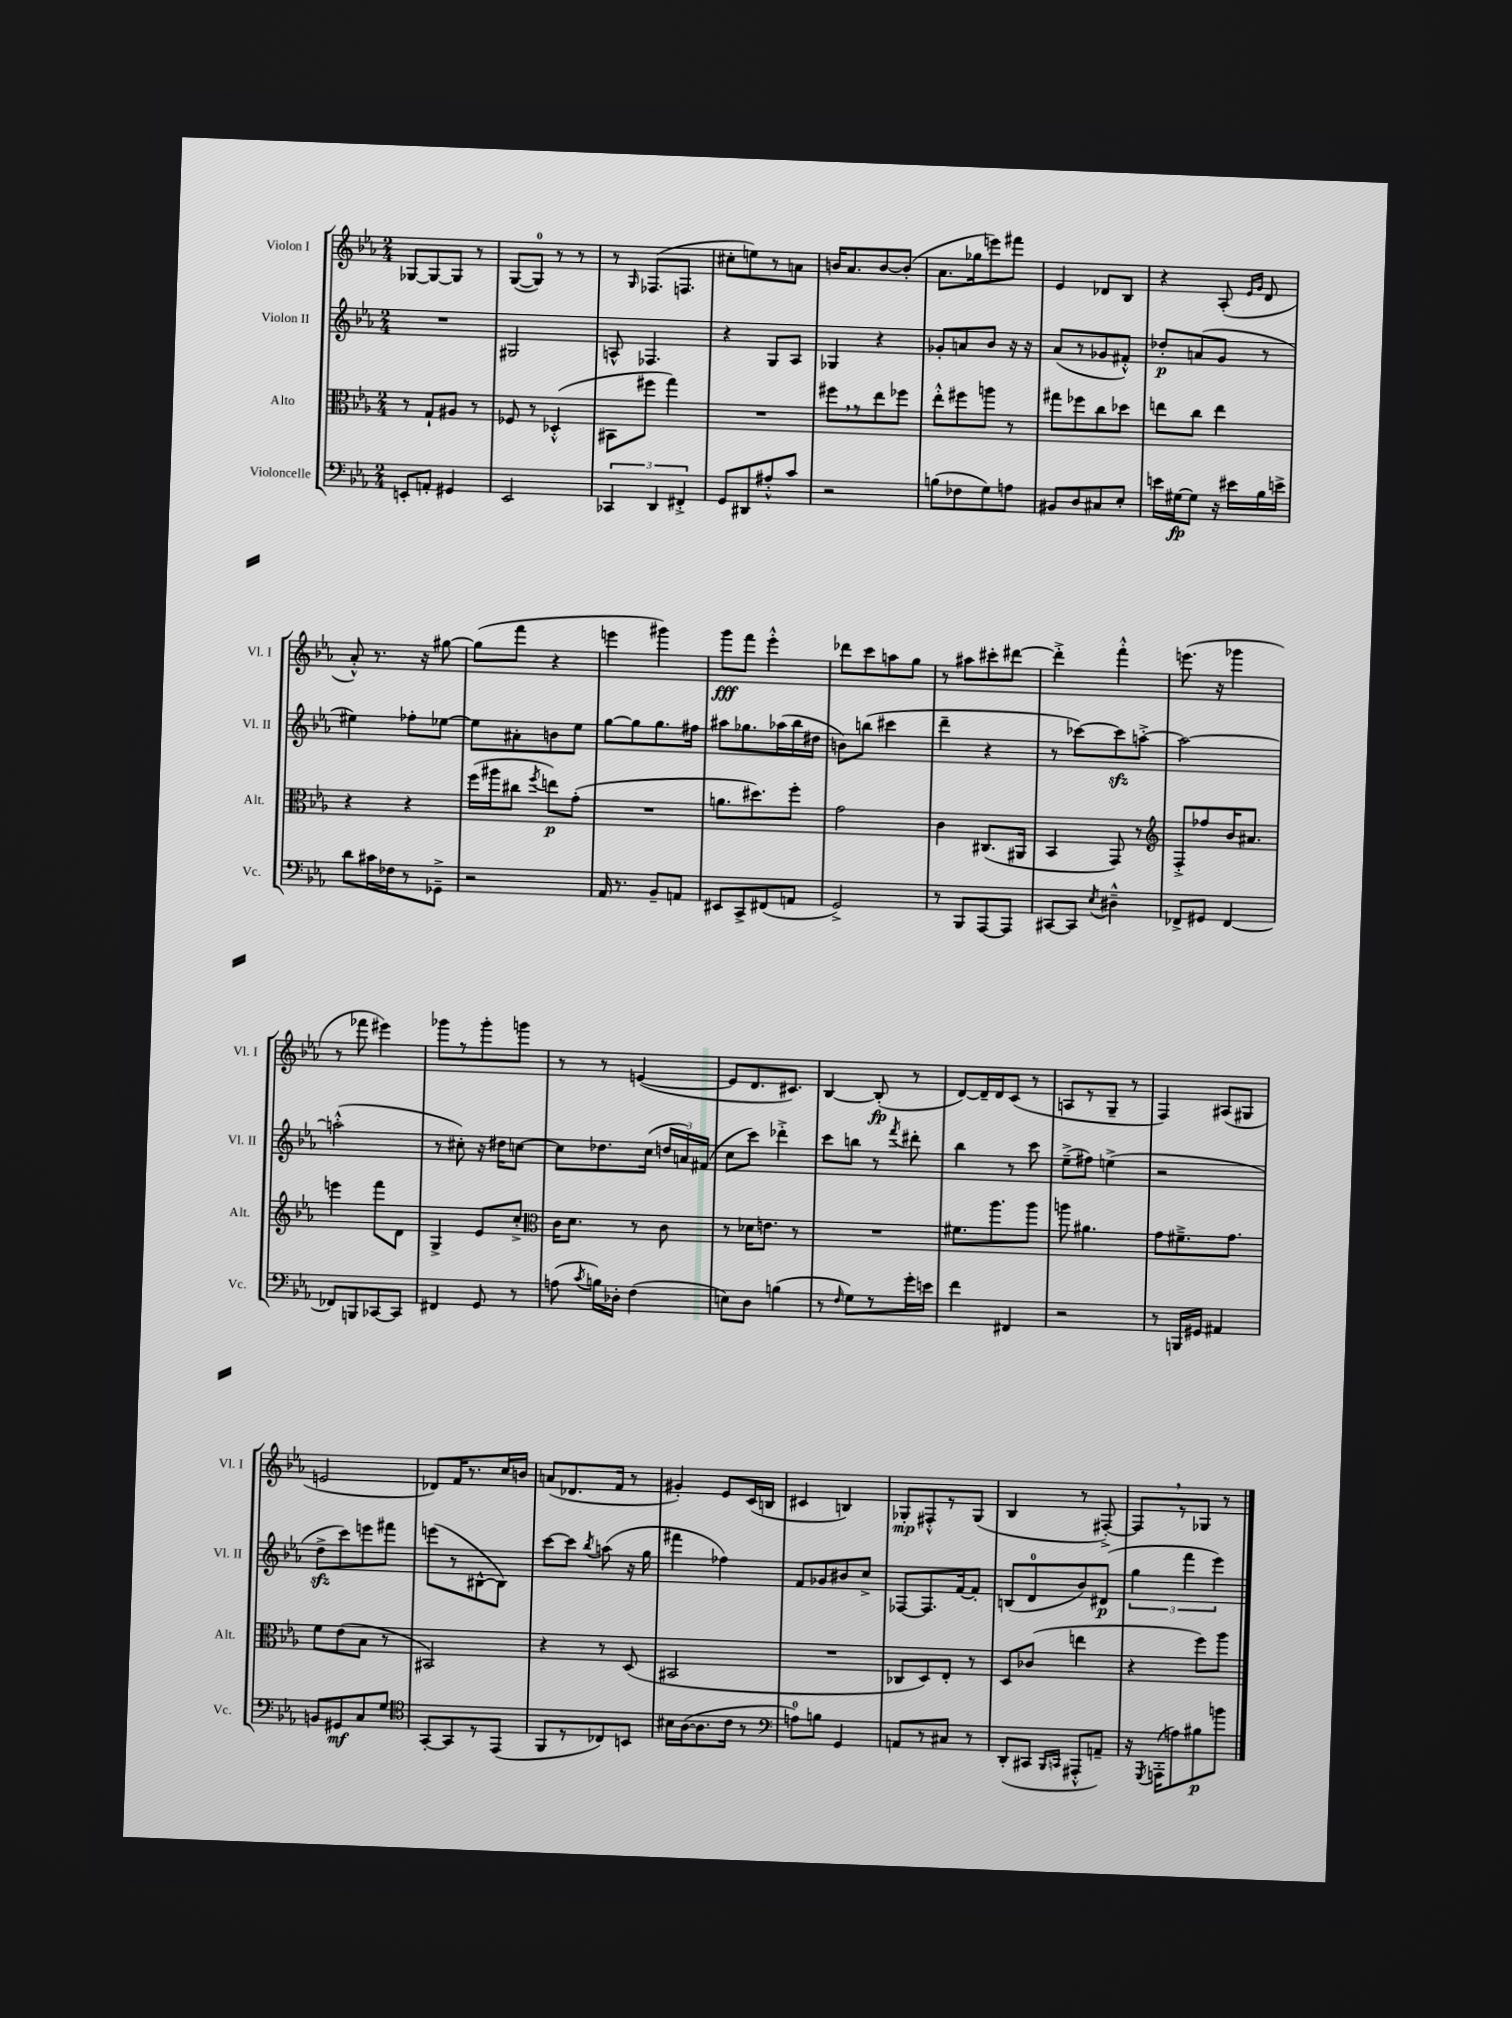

**kern	**dynam	**kern	**dynam	**kern	**dynam	**kern	**dynam
*part4	*part4	*part3	*part3	*part2	*part2	*part1	*part1
*staff4	*staff4	*staff3	*staff3	*staff2	*staff2	*staff1	*staff1
*I"Violoncelle	*	*I"Alto	*	*I"Violon II	*	*I"Violon I	*
*I'Vc.	*	*I'Alt.	*	*I'Vl. II	*	*I'Vl. I	*
*clefF4	*	*clefC3	*	*clefG2	*	*clefG2	*
*k[b-e-a-]	*	*k[b-e-a-]	*	*k[b-e-a-]	*	*k[b-e-a-]	*
*M2/4	*	*M2/4	*	*M2/4	*	*M2/4	*
=134	=134	=134	=134	=134	=134	=134	=134
8EEn'/L	.	8r	.	2r	.	[8G-X/L	.
8AAn'/J	.	8G`/L	.	.	.	8G-/_	.
4GG#X/	.	8A#X/J	.	.	.	8G-/J]	.
.	.	8r	.	.	.	8r	.
=135	=135	=135	=135	=135	=135	=135	=135
2EE-/	.	8F-X/	.	2G#X/	.	([8G/L	.
.	.	8r	.	.	.	8G/J])	.
.	.	(4D-X'^^/	.	.	.	8r	.
.	.	.	.	.	.	8r	.
=136	=136	=136	=136	=136	=136	=136	=136
6CC-X/	.	8BB#X\L	.	8An^^/	.	8r	.
.	.	.	.	.	.	16qqG/	.
.	.	8ff#X\J	.	4.F-X/	.	(8.F-X/L	.
6DD/	.	.	.	.	.	.	.
.	.	4gg\)	.	.	.	.	.
.	.	.	.	.	.	8.Fn/J	.
6FF#X'^/	.	.	.	.	.	.	.
=137	=137	=137	=137	=137	=137	=137	=137
8GG/L	.	2r	.	4r	.	8cc#X'\L	.
8DD#X/	.	.	.	.	.	8een\)	.
8A#X'^^/	.	.	.	8G/L	.	8r	.
8c/J	.	.	.	8A-/J	.	8an\J	.
=138	=138	=138	=138	=138	=138	=138	=138
2r	.	8ff#X,\L	.	4G-X/	.	16bn/KL	.
.	.	.	.	.	.	8.a-/	.
.	.	8r	.	.	.	.	.
.	.	8ee-\	.	4r	.	[8b/	.
.	.	8ff-X\J	.	.	.	(8b'/J]	.
=139	=139	=139	=139	=139	=139	=139	=139
(8Bn\L	.	8ee-'^^\L	.	8g-X'/L	.	8.a-\L	.
8F-X\	.	8ff#X\	.	8an/	.	.	.
.	.	.	.	.	.	16gg-X\k	.
8G\)	.	8aan\J	.	8b-/J	.	8eeen\)	.
8An\J	.	8r	.	16r	.	8fff#X\J	.
.	.	.	.	16r	.	.	.
=140	=140	=140	=140	=140	=140	=140	=140
8BB#X/L	.	8gg#X\L	.	(8a-/L	.	4e-/	.
8D/	.	8ff-X\	.	8r	.	.	.
8C#X/	.	8cc\	.	8g-X/	.	8d-X/L	.
8E-'/J	.	8dd-X\J	.	8f#X'^^/J)	.	8B-/J	.
=141	=141	=141	=141	=141	=141	=141	=141
16en\LL	.	8een\L	.	8dd-X'/L	p	4r	.
[16G#X\J	fp	.	.	.	.	.	.
8G#\J]	.	8cc\J	.	(8an/	.	.	.
16r	.	4ee\	.	8g/J	.	(8A-'/	.
16e#X\LL	.	.	.	.	.	.	.
.	.	.	.	.	.	16qqe-/LL	.
.	.	.	.	.	.	16qqg/JJ	.
16B-\	.	.	.	8r	.	8d/	.
16en^\JJ	.	.	.	.	.	.	.
!!LO:LB:g=z
=142	=142	=142	=142	=142	=142	=142	=142
8d\L	.	4r	.	4ee#X\)	.	8a-'^^/)	.
16c#X\L	.	.	.	.	.	8.r	.
16F-X\J	.	.	.	.	.	.	.
8r	.	4r	.	8ff-X'\L	.	.	.
.	.	.	.	.	.	16r	.
8GG-X~^\J	.	.	.	[8ee-X\J	.	[8gg#X\	.
=143	=143	=143	=143	=143	=143	=143	=143
2r	.	(16ff\LL	.	8ee-\L]	.	(8gg#\L]	.
.	.	16aa#X\J	.	.	.	.	.
.	.	8cc#X\J	.	8a#X'\	.	8fff\J	.
.	.	8qff/	.	.	.	.	.
.	.	8een\L)	p	8bn\	.	4r	.
.	.	(8g'\J	.	8ee-\J	.	.	.
=144	=144	=144	=144	=144	=144	=144	=144
16AA-/	.	2r	.	[8gg\L	.	4eeen\	.
8.r	.	.	.	.	.	.	.
.	.	.	.	8gg\]	.	.	.
8BB-~/L	.	.	.	8.gg\	.	4ggg#X\)	.
8AAn/J	.	.	.	.	.	.	.
.	.	.	.	16ff#X\Jk	.	.	.
=145	=145	=145	=145	=145	=145	=145	=145
8EE#X/L	.	8.an\L	.	8aa#X\L	.	8ggg\L	fff
8CC^/	.	.	.	8.gg-X\	.	8fff\J	.
.	.	8.dd#X\)	.	.	.	.	.
(8FF#X/	.	.	.	.	.	4eee-'^^\	.
.	.	.	.	(16aa-X\L	.	.	.
8AAn/J	.	8ff'\J	.	16bb-\	.	.	.
.	.	.	.	16dd#X\JJ	.	.	.
=146	=146	=146	=146	=146	=146	=146	=146
2GG^/)	.	2g\	.	8bn\L)	.	8ddd-X\L	.
.	.	.	.	(8bbn\J	.	8ccc\	.
.	.	.	.	4ccc#X\	.	8aan\	.
.	.	.	.	.	.	8gg\J	.
=147	=147	=147	=147	=147	=147	=147	=147
8r	.	4c\	.	4ddd~\	.	8r	.
8BBB-/L	.	.	.	.	.	8aa#X\L	.
[8AAA-/	.	(8.C#X/L	.	4r	.	8ccc#X'\	.
8AAA-/J]	.	.	.	.	.	[8ddd#X\J	.
.	.	16AA#X/Jk	.	.	.	.	.
=148	=148	=148	=148	=148	=148	=148	=148
[8CC#X/L	.	4BB-/	.	8r	.	4ddd#'^\]	.
8CC#/J]	.	.	.	[8ccc-X\L)	.	.	.
8qE-/	.	.	.	.	.	.	.
4D#X~^^\	.	8GG/)	.	8ccc-zz\]	.	4fff'^^\	.
.	.	8r	.	[8aan'^\J	.	.	.
=149	=149	=149	=149	=149	=149	=149	=149
*	*	*clefG2	*	*	*	*	*
8FF-X^/L	.	8F'^/L	.	2aa\_	.	(8.eeen\	.
8GG#X/J	.	8ff-X/	.	.	.	.	.
.	.	.	.	.	.	16r	.
[4FF-/	.	16b-/K	.	.	.	4ggg-X\	.
.	.	8.a#X/J	.	.	.	.	.
!!LO:LB:g=z
=150	=150	=150	=150	=150	=150	=150	=150
8FF-X/L]	.	4eeen\	.	(2aan'^^\]	.	8r	.
8BBBn/	.	.	.	.	.	8fff-X\	.
[8CC-X/	.	8fff\L	.	.	.	4eee#X\)	.
8CC-/J]	.	8d\J	.	.	.	.	.
=151	=151	=151	=151	=151	=151	=151	=151
4FF#X/	.	4G^/	.	8r	.	8ggg-X\L	.
.	.	.	.	8cc#X'\)	.	8r	.
8GG/	.	8e-/L	.	16r	.	8ggg-'\	.
.	.	.	.	16dd#X\KL	.	.	.
8r	.	8cc'^/J	.	[8ccn\J	.	8gggn\J	.
=152	=152	=152	=152	=152	=152	=152	=152
*	*	*clefC3	*	*	*	*	*
(8An\	.	16c\KL	.	8cc\L]	.	8r	.
.	.	8.d\J	.	.	.	.	.
8qc/	.	.	.	.	.	.	.
16Bn\LL)	.	.	.	8.dd-X\	.	8r	.
16D-X'\JJ	.	.	.	.	.	.	.
(4F\	.	8r	.	.	.	([4en/	.
.	.	.	.	(16cc\Jk	.	.	.
.	.	8c\	.	24ddn/LL	.	.	.
.	.	.	.	24an/)	.	.	.
.	.	.	.	(24f#X/JJ	.	.	.
=153	=153	=153	=153	=153	=153	=153	=153
8En\L)	.	8r	.	8cc\L	.	8e/L]	.
8D\J	.	16d-X\KL	.	8ccc\J)	.	8.d/	.
.	.	8.en\J	.	.	.	.	.
(4Bn\	.	.	.	4ddd-X'^\	.	.	.
.	.	.	.	.	.	8.c#X/J)	.
.	.	8r	.	.	.	.	.
=154	=154	=154	=154	=154	=154	=154	=154
8r	.	2r	.	8ccc\L	.	[4B-/	.
16qqF/	.	.	.	.	.	.	.
8G\L)	.	.	.	8bbn\J	.	.	.
8r	.	.	.	8r	.	(8B-'/]	fp
.	.	.	.	8qfff/	.	.	.
16g'\L	.	.	.	8ddd#X'\	.	8r	.
16en\JJ	.	.	.	.	.	.	.
=155	=155	=155	=155	=155	=155	=155	=155
4f\	.	8.f#X\L	.	4bb-\	.	[8d/L)	.
.	.	.	.	.	.	16d~/L]	.
.	.	8.aa-\	.	.	.	16d/J	.
4FF#X/	.	.	.	8r	.	(8c/J	.
.	.	8aa-\J	.	8ccc\	.	8r	.
=156	=156	=156	=156	=156	=156	=156	=156
2r	.	8aan\	.	(8ee-~^\L	.	8An/L	.
.	.	4.a#X\	.	8ff#X\J)	.	8r	.
.	.	.	.	(4een^\	.	8G~/J	.
.	.	.	.	.	.	8r	.
=157	=157	=157	=157	=157	=157	=157	=157
8r	.	8g\L	.	2r	.	4F/)	.
16BBBn/LL	.	8.f#X~^\	.	.	.	.	.
16GG#X/JJ	.	.	.	.	.	.	.
4AA#X/	.	.	.	.	.	(8A#X/L	.
.	.	8.g\J	.	.	.	.	.
.	.	.	.	.	.	8G#X/J	.
!!LO:LB:g=z
=158	=158	=158	=158	=158	=158	=158	=158
8BBn/L	.	8f\L	.	8ddzz^\L	.	2en/	.
8GG#X/	mf	(8e-\	.	8ccc\)	.	.	.
8C/	.	8B-\J	.	8eeen\	.	.	.
8G/J	.	8r	.	8fff#X\J	.	.	.
=159	=159	=159	=159	=159	=159	=159	=159
*clefC4	*	*	*	*	*	*	*
[8GG'/L	.	2BB#X/)	.	(8eeen\L	.	8d-X/L)	.
8GG/]	.	.	.	8r	.	16f/K	.
.	.	.	.	.	.	8.r	.
8r	.	.	.	[8B#X^^\	.	.	.
(8EE-/J	.	.	.	8B#\J])	.	16cc/L	.
.	.	.	.	.	.	16bn/JJ	.
=160	=160	=160	=160	=160	=160	=160	=160
8FF/L	.	4r	.	[8ccc\L	.	(8an/L	.
8r	.	.	.	8ccc\J]	.	8.d-X/	.
.	.	.	.	8qbb-/	.	.	.
8C-X/)	.	8r	.	(8aan\	.	.	.
.	.	.	.	.	.	16f/Jk	.
8BBn/J	.	(8D/	.	16r	.	8r	.
.	.	.	.	16gg\	.	.	.
=161	=161	=161	=161	=161	=161	=161	=161
16B#X\LL	.	2BB#X/	.	4fff#X\	.	4g#X'/)	.
([16A-\J	.	.	.	.	.	.	.
8.A-\]	.	.	.	.	.	.	.
.	.	.	.	4ff-X\)	.	8e-/L	.
16c\Jk	.	.	.	.	.	.	.
8r	.	.	.	.	.	(16c/L	.
.	.	.	.	.	.	16Bn/JJ	.
=162	=162	=162	=162	=162	=162	=162	=162
*clefF4	*	*	*	*	*	*	*
8An\L)	.	2r	.	8f/L	.	4c#X/	.
8Bn\J	.	.	.	8g-X/	.	.	.
4GG/	.	.	.	8b#X/	.	4Bn/)	.
.	.	.	.	8cc^/J	.	.	.
=163	=163	=163	=163	=163	=163	=163	=163
8AAn/L	.	8C-X/L	.	[8F-X/L	.	8G-X'/L	mp
8r	.	8D/)	.	8.F-/]	.	8F#X'^^/	.
8C#X/J	.	8E-'/J	.	.	.	8r	.
.	.	.	.	[16f/k	.	.	.
8r	.	8r	.	8f'/J]	.	(8G-/J	.
=164	=164	=164	=164	=164	=164	=164	=164
(8DD'/L	.	8D/L	.	(8Bn/L	.	4B-/	.
8CC#X/J	.	(8c-X/J	.	8d/	.	.	.
16qqBBB-/LL	.	.	.	.	.	.	.
16qqCCn/JJ	.	.	.	.	.	.	.
8AAA#X'^^/L	.	4een\	.	8b-/)	.	8r	.
8AAn~/J)	.	.	.	(8d#X/J	p	[8F#X'^/)	.
=165	=165	=165	=165	=165	=165	=165	=165
16r	.	4r	.	6gg\	.	8F#,/L]	.
8qGGG/	.	.	.	.	.	.	.
(16AAAn'\KL	.	.	.	.	.	.	.
8An\)	.	.	.	.	.	8r	.
.	.	.	.	6fff\	.	.	.
8B#X\	p	8ff\L)	.	.	.	8G-X/J	.
.	.	.	.	6eee-\)	.	.	.
8bn\J	.	8aa-\J	.	.	.	8r	.
==	==	==	==	==	==	==	==
*-	*-	*-	*-	*-	*-	*-	*-
